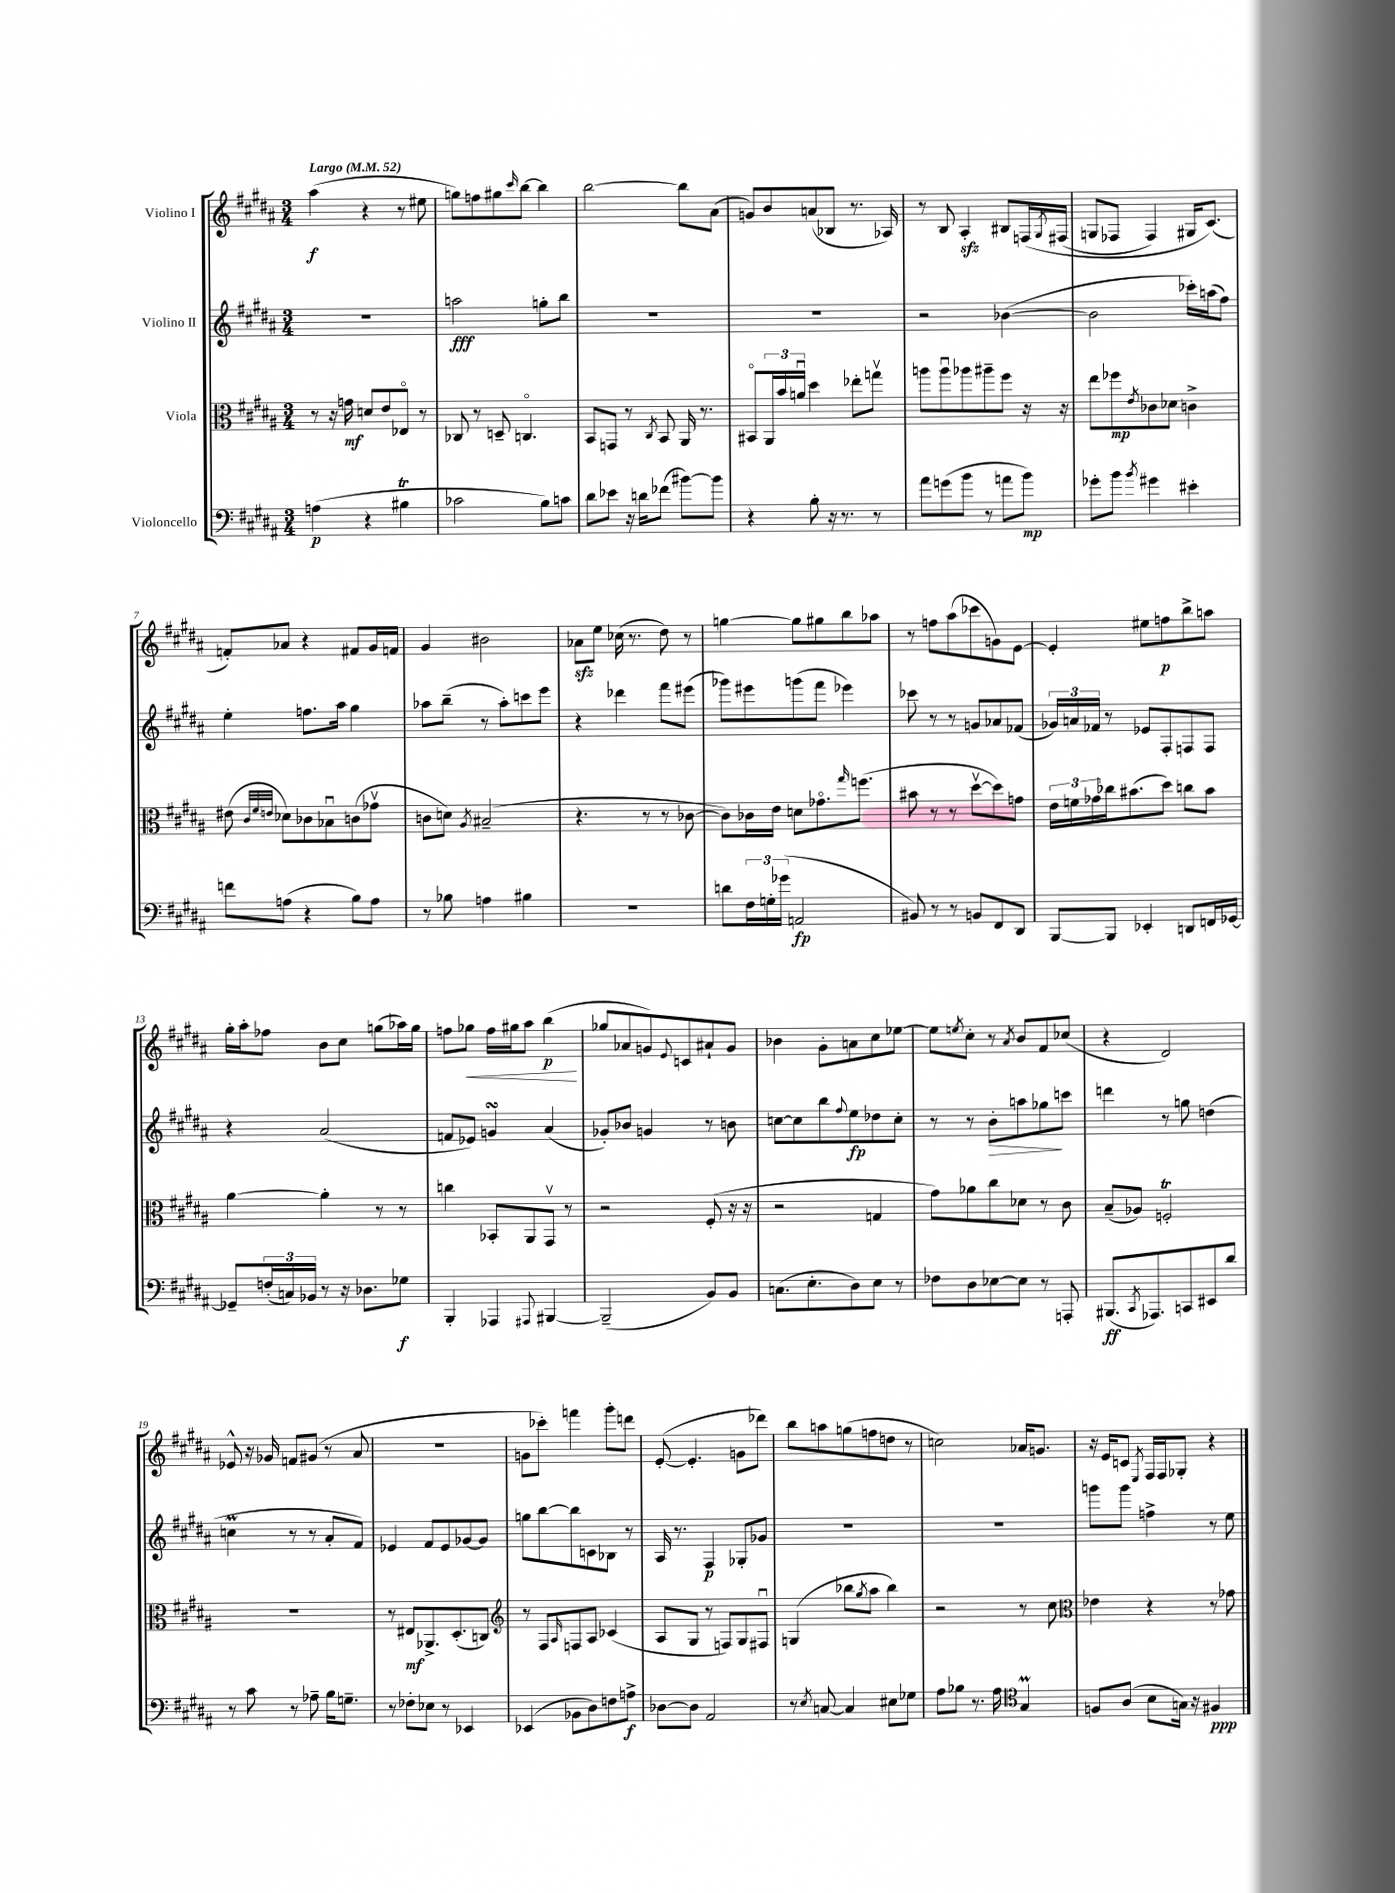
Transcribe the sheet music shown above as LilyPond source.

<<
\new StaffGroup <<
\new Staff = "s0" \with { instrumentName = "Violino I" } {
    \clef treble \key b \major \numericTimeSignature \time 3/4 \tempo "Largo" 4 = 52
    ais''4\f( r4 r8 eis''8 |
    g''8) f''8 gis''8 \grace { cis'''16 } b''8~ b''4 |
    b''2~ b''8 ais'8( |
    g'8) b'8 a'8( bes8 r8. aes16) |
    r8 b8 ais4-.\sfz bis8 f16\( \acciaccatura { gis8 } fis16( |
    g8 fes8 fes4) gis16 cis'8.(\) |
    f'8-.) aes'8 r4 fis'8 gis'16 f'16 |
    gis'4 bis'2 |
    aes'8\sfz e''8 ces''16( r8. dis''8) r8 |
    g''4~ g''8 gis''8 b''8 aes''8 |
    r8 f''8 ais''8( ces'''8 g'8) e'8~ |
    e'4-. eis''8 f''8\p b''8-> a''8 |
    gis''16-. ais''16-. fes''8 b'8 cis''8 g''8( aes''16) g''16 |
    f''8 ges''8\< f''16 gis''16 ais''8 b''4\p\!( |
    ges''8 aes'8 g'8) \appoggiatura { e'8 } c'8 ais'8-! g'8 |
    bes'4 gis'8-. a'8 cis''8 ees''8~ |
    ees''8 \acciaccatura { e''8 } cis''8-. r8 \acciaccatura { ais'8 } b'8 fis'8 ces''8( |
    r4 dis'2) |
    ees'8-^ r16 ges'16 f'8 gis'8( r8 ais'8 |
    R2. |
    g'8 ces'''8-.) f'''4 gis'''8-. d'''8 |
    e'8~-.( e'4.-. g'8 des'''8) |
    b''8 a''8 g''8( f''8 d''8 r8 |
    c''2) aes'16 g'8. |
    r16 e'16 c'8 \acciaccatura { e8 } fis16 fis16 ges8-. r4 \bar "|." |
}
\new Staff = "s1" \with { instrumentName = "Violino II" } {
    \clef treble \key b \major \numericTimeSignature \time 3/4
    R2. |
    a''2\fff g''8-. b''8 |
    R2. |
    R2. |
    r2 bes'4~( |
    bes'2 ces'''16-.) a''16( fis''8) |
    e''4-. f''8. ais''16 gis''4 |
    aes''8 b''8--( r8 aes''8-.) c'''8 e'''8 |
    r4 des'''4 fis'''8 eis'''8( |
    ges'''8) eis'''8 g'''8( fis'''8 ees'''4) |
    ces'''8 r8 r8 g'8 aes'8 fes'8( |
    \tuplet 3/2 { ges'16) a'16 fes'16 } r8 ees'8 fis8-. f8 f8 |
    r4 ais'2( |
    f'8 ees'8) g'4\turn ais'4( |
    ges'8-.) bes'8 g'4 r8 b'8 |
    c''8~ c''8 b''8 \appoggiatura { fis''8 } e''8\fp des''8 c''8-. |
    r8 r8 b'8-.\> a''8 ges''8\! c'''8 |
    d'''4 r8 g''8 d''4( |
    c''4\prall r8 r8 ais'8-. fis'8) |
    ees'4 fis'8 ees'8 ges'8~ ges'8 |
    g''8 b''8~ b''8 c'8 bes8 r8 |
    ais16 r8. fis4\p ges8-. ges'8 |
    R2. |
    R2. |
    g'''8 g'''8 f''4-> r8 e''8 \bar "|." |
}
\new Staff = "s2" \with { instrumentName = "Viola" } {
    \clef alto \key b \major \numericTimeSignature \time 3/4
    r8 r16 g'16\mf d'8 e'8 ees8\flageolet r8 |
    ces8 r8 d8-- c4.\flageolet |
    b,8 g,8 r8 \acciaccatura { cis8 } b,8 ais,16 r8. |
    bis,8\flageolet \tuplet 3/2 { ais,16 b'16 a'16\downbow } dis''4 ees''8-. g''8\upbow |
    a''8 a''8\downbow aes''8 ais''8-- fis''8 r16 r16 |
    e''8 fes''8\mp \acciaccatura { e'8 } ces'8 des'8 c'4-> |
    eis'8( \grace { cis'32 fis'32 e'32 } des'8) ces'8 bes8\downbow c'8( ges'8\upbow |
    c'8 d'8) \acciaccatura { ais8 } bis2--( |
    r4. r8 r8 ces'8~ |
    ces'8) ces'16 e'16 d'8 ges'8.\flageolet \grace { gis''16 } f''8.( |
    bis'8 r8 r8 dis''8~\upbow dis''8) g'8 |
    \tuplet 3/2 { e'16 f'16 ges'16 } ces''16 bis'8.( dis''8) c''8 bis'8 |
    ais'4~ ais'4-. r8 r8 |
    c''4 bes,8-. ais,8 gis,8\upbow r8 |
    r2 fis8-.( r16 r16 |
    r2 g4 |
    gis'8) aes'8 cis''8 des'8 r8 cis'8 |
    b8--( aes8) f2-.\trill |
    R2. |
    r8 eis8\mf aes,8.-> dis8.-.( c8) |
    \clef treble r8 fis8 \grace { ais16 } f8 ais8 ces'4( |
    ais8 gis8 r8 f8) gis8 fis8\downbow |
    g4( bes''8 \acciaccatura { gis''8 } ais''8 bes''4) |
    r2 r8 cis''8 |
    \clef alto ees'4 r4 r8 ges'8 \bar "|." |
}
\new Staff = "s3" \with { instrumentName = "Violoncello" } {
    \clef bass \key b \major \numericTimeSignature \time 3/4
    a4\p( r4 bis4\trill |
    ces'2 b8) c'8 |
    dis'8 ees'8 r16 d'16 fes'8( bis'8~) bis'8 |
    r4 b8-. r16 r8. r8 |
    ais'8 g'8( b'8 r8 a'8 b'8\mp) |
    ges'8-. b'8 \acciaccatura { b'8 } gis'4 eis'4-. |
    f'8 a8( r4 b8) a8 |
    r8 bes8 a4 bis4 |
    R2. |
    d'8 \tuplet 3/2 { fis16 g16-. ges'16( } a,2\fp |
    bis,8) r8 r8 b,8 fis,8 dis,8 |
    b,,8~ b,,8 ees,4-. d,8 f,16 ges,16~ |
    ges,8-- \tuplet 3/2 { f16-.( c16) bes,16 } r8 r16 des8. ges8\f |
    b,,4-. aes,,4 \appoggiatura { ais,,8 } bis,,4~ |
    bis,,2--( b,8) b,8 |
    c8.( e8.-. dis8) e8 r8 |
    fes8 dis8 ees8~ ees8 r8 a,,8-. |
    bis,,8.\ff( \acciaccatura { cis,8 } aes,,8.) c,8 eis,8 dis'8 |
    r8 cis'8 r8 aes8-- b16 g8.-- |
    r8 fes8-. ees8 r8 ees,4 |
    ees,4( bes,8 dis8) f8 a8->\f |
    des8~ des8 ais,2 |
    r8 \acciaccatura { e8 } c8~ c4 eis8 ges8 |
    ais8 bes8 r8. ais16 \clef tenor gis4\prall |
    f8 ais8( b8 g16) r16 fis4\ppp \bar "|." |
}
>>
>>
